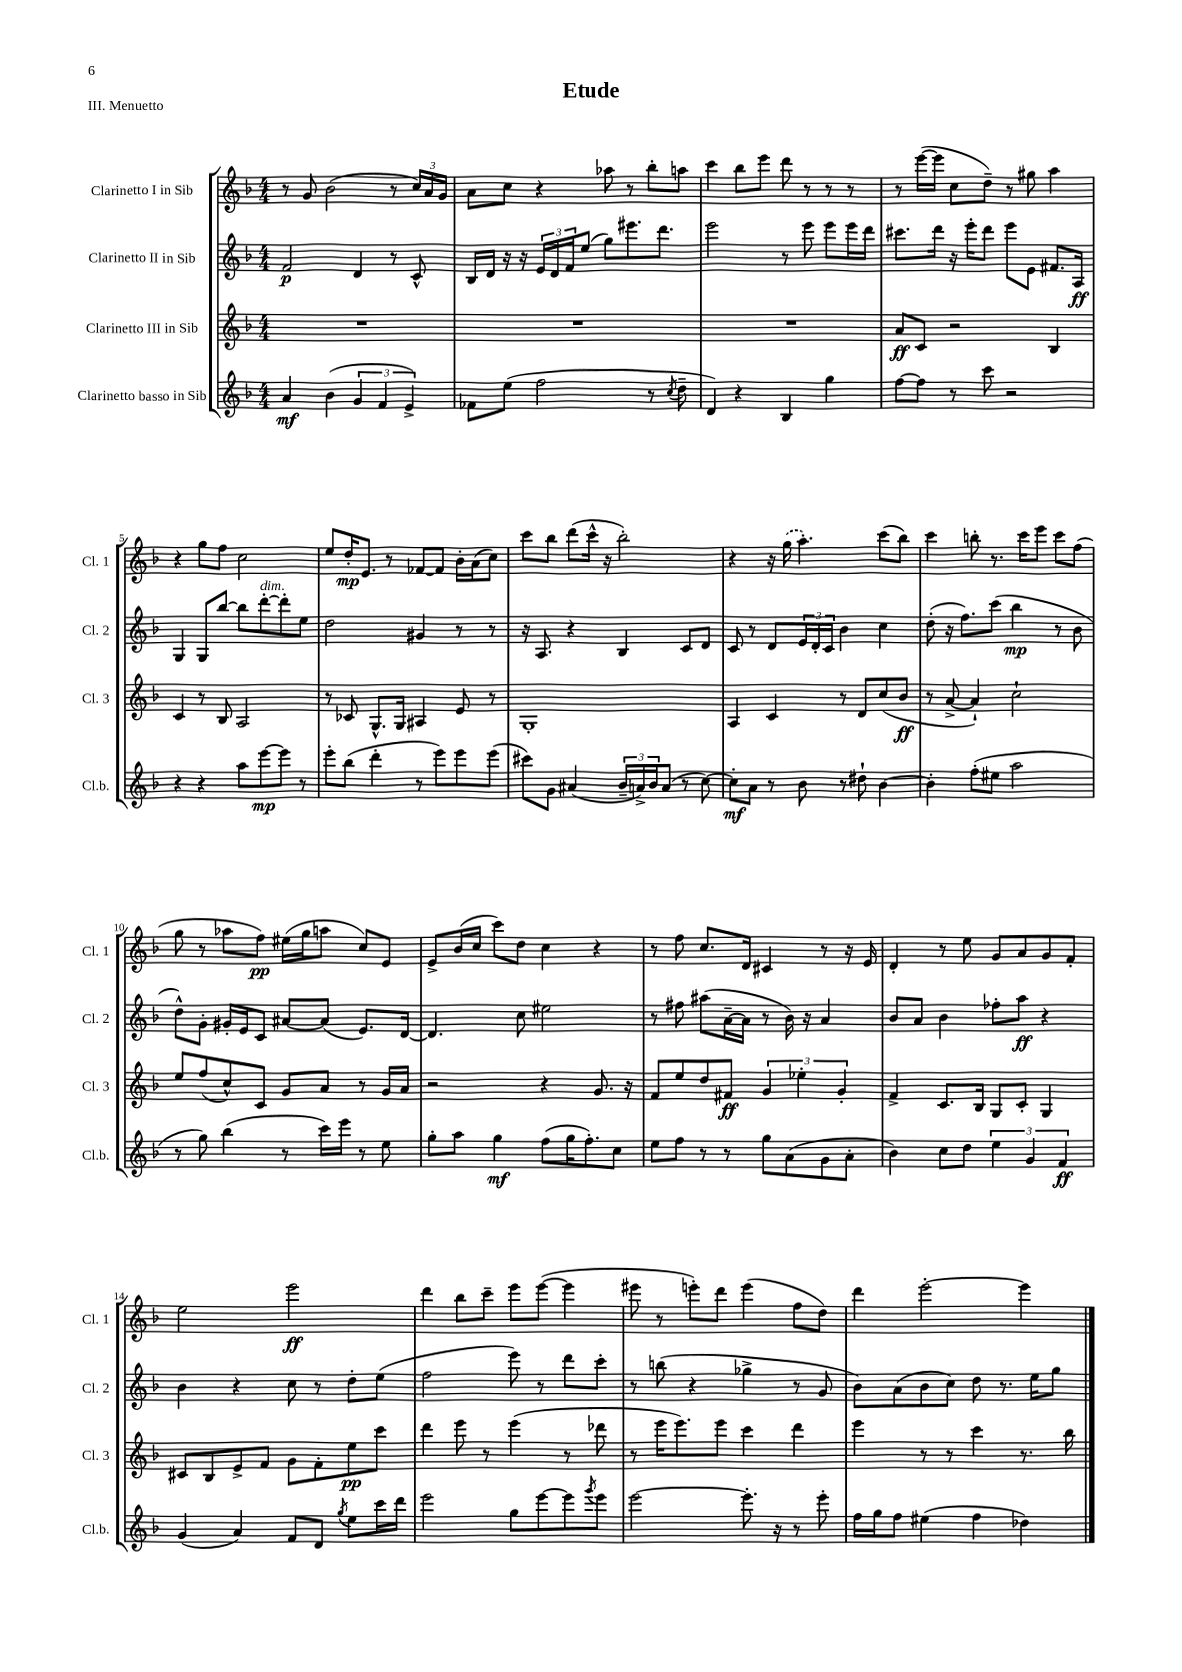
\header { title = "Etude" piece = "III. Menuetto" }
<<
\new StaffGroup <<
\new Staff = "s0" \with { instrumentName = "Clarinetto I in Sib" shortInstrumentName = "Cl. 1" } {
    \clef treble \key f \major \numericTimeSignature \time 4/4
    r8 g'8 bes'2( r8 \tuplet 3/2 { c''16) a'16 g'16 } |
    a'8 c''8 r4 aes''8 r8 bes''8-. a''8 |
    c'''4 bes''8 e'''8 d'''8 r8 r8 r8 |
    r8 e'''16~( e'''16 c''8 d''8--) r8 gis''8 a''4 |
    r4 g''8 f''8 c''2 |
    e''8 d''16-.\mp e'8. r8 fes'8~ fes'8 bes'16-. a'16( c''8) |
    c'''8 bes''8 d'''8( c'''16-^ r16 bes''2-.) |
    r4 r16 \once \slurDashed g''16( a''4.-.) c'''8( bes''8) |
    c'''4 b''8-. r8. c'''16 e'''8 c'''8 f''8( |
    g''8 r8 aes''8 f''8\pp) eis''16( g''16 a''8 c''8) e'8 |
    e'8-> bes'16( c''16 c'''8) d''8 c''4 r4 |
    r8 f''8 c''8. d'16 cis'4 r8 r16 e'16 |
    d'4-. r8 e''8 g'8 a'8 g'8 f'8-. |
    e''2 e'''2\ff |
    d'''4 bes''8 c'''8-- e'''8 e'''8~( e'''4 |
    eis'''8 r8 e'''8-.) d'''8 e'''4( f''8 d''8) |
    d'''4 e'''2~-. e'''4 \bar "|." |
}
\new Staff = "s1" \with { instrumentName = "Clarinetto II in Sib" shortInstrumentName = "Cl. 2" } {
    \clef treble \key f \major \numericTimeSignature \time 4/4
    f'2\p d'4 r8 c'8-^ |
    bes16 d'16 r16 r16 \tuplet 3/2 { e'16 d'16 f'16 } e''8( g''8) eis'''8. d'''8. |
    e'''2 r8 e'''8 e'''8 e'''16 d'''16 |
    cis'''8. d'''16 r16 e'''16-. d'''8 e'''8 e'8 fis'8. a16\ff |
    g4 g8 bes''8~ bes''8 d'''8~-.^\markup { \italic "dim." } d'''8-. e''8 |
    d''2 gis'4 r8 r8 |
    r16 a8. r4 bes4 c'8 d'8 |
    c'8 r8 d'8 \tuplet 3/2 { e'16 d'16-. c'16 } bes'4 c''4 |
    d''8-.( r16 f''8.) c'''8( bes''4\mp r8 bes'8 |
    d''8-^) g'8-. gis'16-. e'16 c'8 ais'8~ ais'8( e'8.) d'16~ |
    d'4. c''8 eis''2 |
    r8 fis''8 ais''8( a'16~-- a'16 r8 bes'16) r16 a'4 |
    bes'8 a'8 bes'4 fes''8-. a''8\ff r4 |
    bes'4 r4 c''8 r8 d''8-. e''8( |
    f''2 e'''8) r8 d'''8 c'''8-. |
    r8 b''8( r4 ges''4-> r8 g'8 |
    bes'8) a'8( bes'8 c''8) d''8 r8. e''16 g''8 \bar "|." |
}
\new Staff = "s2" \with { instrumentName = "Clarinetto III in Sib" shortInstrumentName = "Cl. 3" } {
    \clef treble \key f \major \numericTimeSignature \time 4/4
    R1 |
    R1 |
    R1 |
    a'8\ff c'8 r2 bes4 |
    c'4 r8 bes8 a2 |
    r8 ces'8 g8.-^ g16 ais4 e'8 r8 |
    g1-. |
    a4 c'4 r8 d'8 c''8( bes'8\ff |
    r8 a'8~-> a'4-!) c''2-! |
    e''8 f''8( c''8-^) c'8 g'8 a'8 r8 g'16 a'16 |
    r2 r4 g'8. r16 |
    f'8 e''8 d''8 fis'8\ff \tuplet 3/2 { g'4 ees''4-. g'4-. } |
    f'4-> c'8. bes16 g8 c'8-. g4 |
    cis'8 bes8 e'8-> f'8 g'8 f'8-. e''8\pp c'''8 |
    d'''4 e'''8 r8 e'''4( r8 des'''8 |
    r8 e'''16 e'''8.) e'''8 c'''4 d'''4 |
    e'''4 r8 r8 c'''4 r8. bes''16 \bar "|." |
}
\new Staff = "s3" \with { instrumentName = "Clarinetto basso in Sib" shortInstrumentName = "Cl.b." } {
    \clef treble \key f \major \numericTimeSignature \time 4/4
    a'4\mf bes'4( \tuplet 3/2 { g'4 f'4 e'4->) } |
    fes'8 e''8( f''2 r8 \acciaccatura { c''8 } d''8-- |
    d'4) r4 bes4 g''4 |
    f''8~ f''8 r8 c'''8 r2 |
    r4 r4 a''8 e'''8~\mp e'''8 r8 |
    e'''8-. bes''8( d'''4-. r8 e'''8) e'''8 e'''8( |
    cis'''8) g'8 ais'4( \tuplet 3/2 { bes'16-- a'16->) bes'16 } a'8( r8 c''8~) |
    c''8-.\mf a'8 r8 bes'8 r8 dis''8-! bes'4~ |
    bes'4-. f''8-.( eis''8 a''2 |
    r8 g''8) bes''4( r8 c'''16) e'''16 r8 e''8 |
    g''8-. a''8 g''4\mf f''8( g''16 f''8.-.) c''8 |
    e''8 f''8 r8 r8 g''8 a'8( g'8 a'8-. |
    bes'4) c''8 d''8 \tuplet 3/2 { e''4 g'4 f'4\ff } |
    g'4( a'4) f'8 d'8 \acciaccatura { g''8 } e''8 c'''16 d'''16 |
    e'''2 g''8 e'''8~ e'''8 \acciaccatura { g'''8 } e'''8 |
    e'''2~ e'''8.-. r16 r8 e'''8-. |
    f''16 g''16 f''8 eis''4( f''4 des''4) \bar "|." |
}
>>
>>
